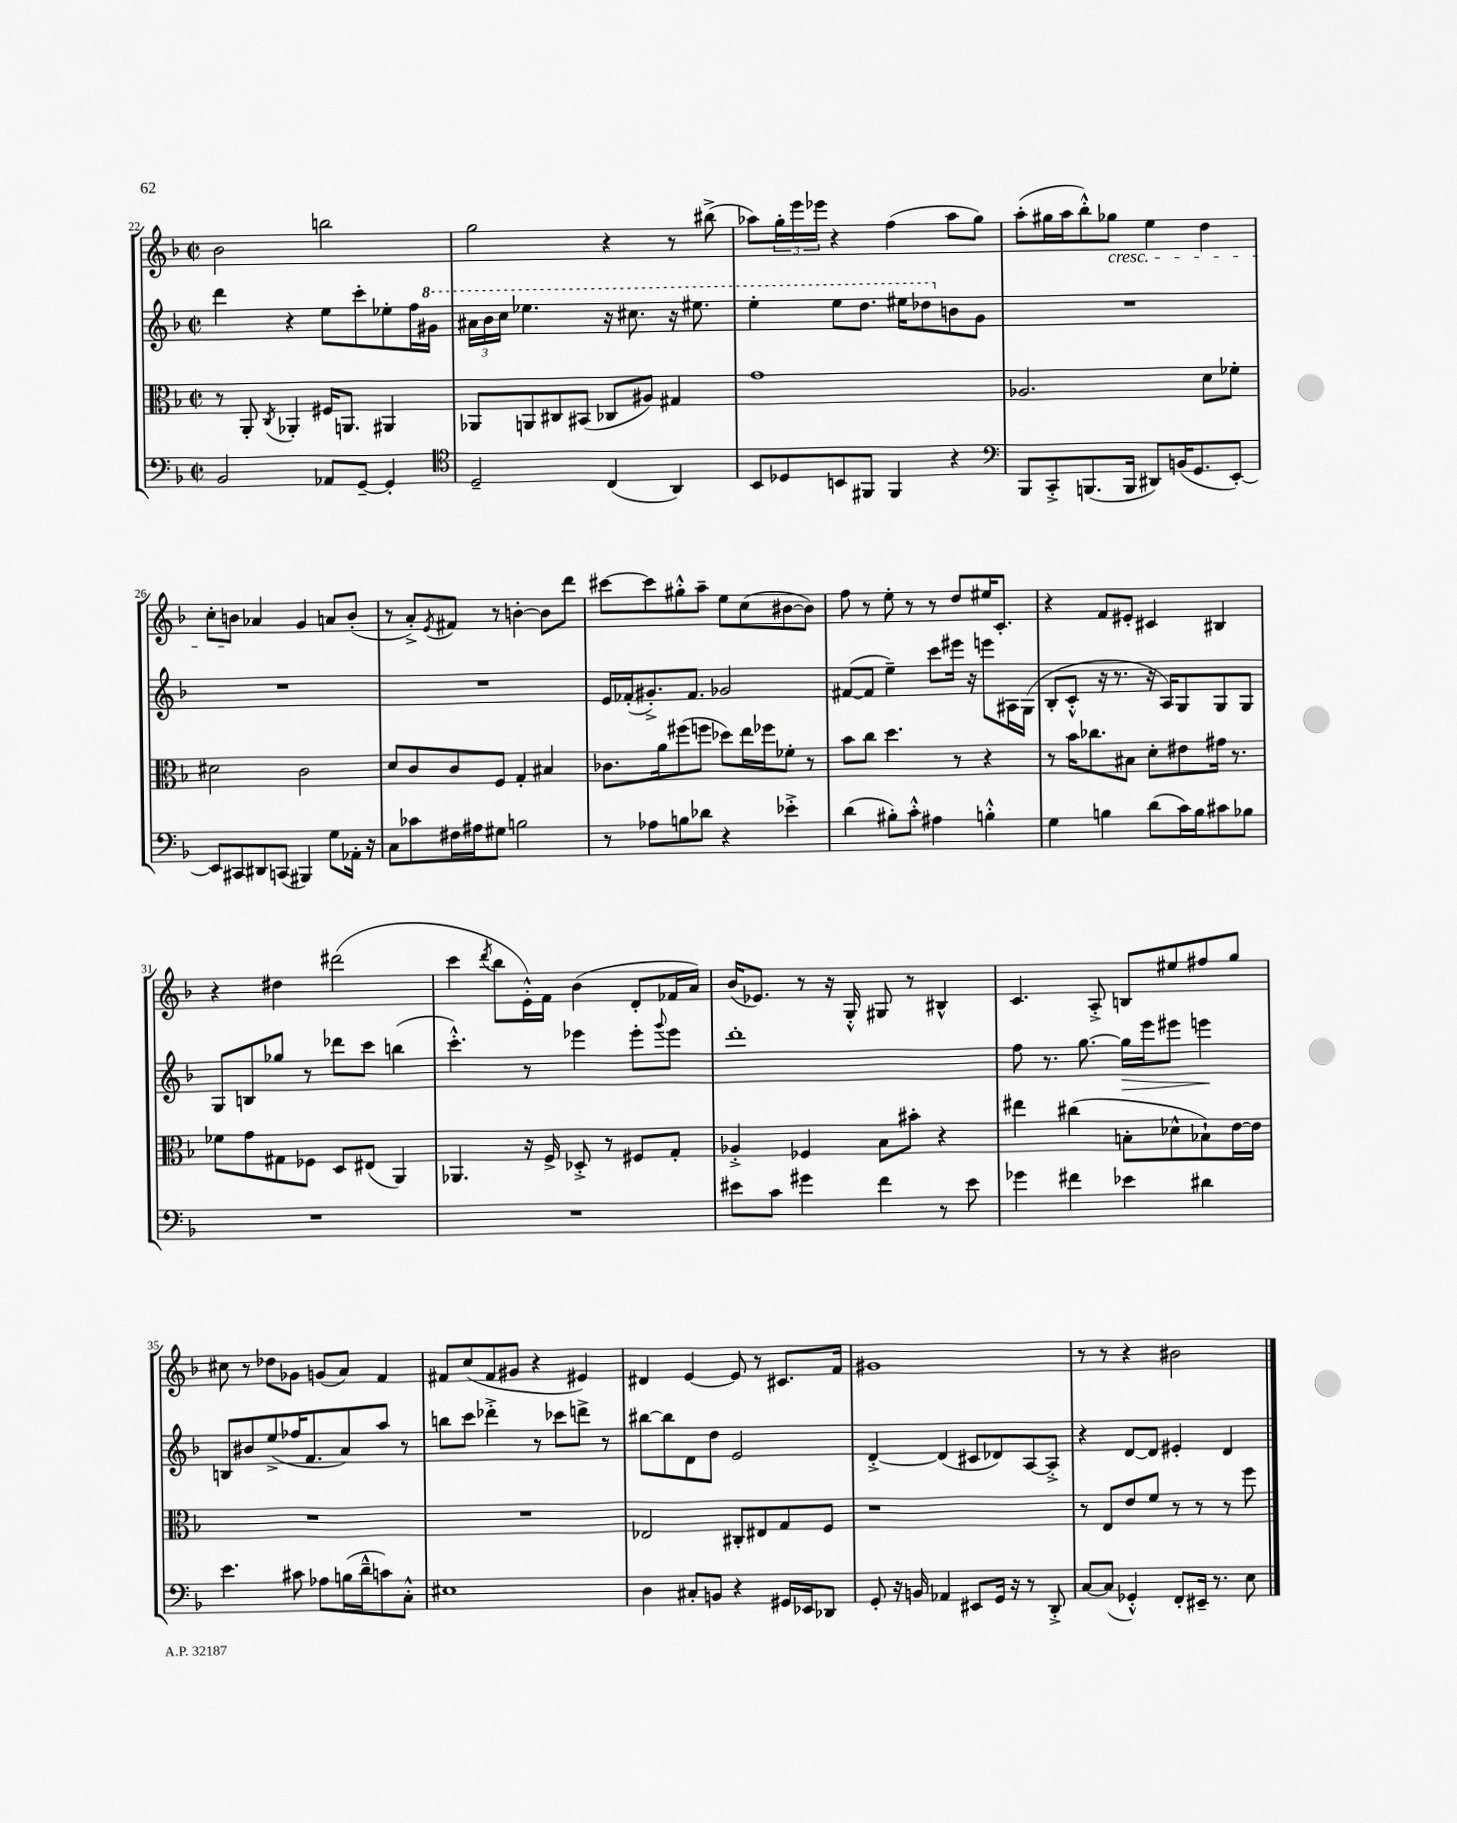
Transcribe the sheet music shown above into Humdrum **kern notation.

**kern	**kern	**kern	**dynam	**kern
*part4	*part3	*part2	*part2	*part1
*staff4	*staff3	*staff2	*staff2	*staff1
*clefF4	*clefC3	*clefG2	*	*clefG2
*k[b-]	*k[b-]	*k[b-]	*	*k[b-]
*M2/2	*M2/2	*M2/2	*	*M2/2
*met(c|)	*met(c|)	*met(c|)	*	*met(c|)
=22	=22	=22	=22	=22
2BB-/	8r	4ddd\	.	2b-\
.	8AA'/	.	.	.
.	8qC/	.	.	.
.	4AA-X'/	4r	.	.
8AA-X/L	16F#X/KL	8ee\L	.	2bbn\
.	8.AAn/J	.	.	.
[8GG~/J	.	8ccc'\	.	.
4GG'/]	4AA#X/	8ee-X'\	.	.
.	.	16ff\L	.	.
*	*	*8va	*	*
.	.	16gg#X\JJ	.	.
=23	=23	=23	=23	=23
*clefC4	*	*	*	*
2D~/	8AA-X/L	24aa#X\LL	.	2gg\
.	.	24bb-\	.	.
.	.	24ccc\JJ	.	.
.	8AAn/	4.eee-X\	.	.
.	8C#X/	.	.	.
.	(8BB#X/J	.	.	.
(4C/	8C-X/L	16r	.	4r
.	.	8.ccc#X\	.	.
.	8A#X/J)	.	.	.
4AA/)	4G#X/	16r	.	8r
.	.	8.eee#X\	.	.
.	.	.	.	(8bb#X^\
=24	=24	=24	=24	=24
8BB-/L	1g	4eee'\	.	8aa-X\L)
8D-X/	.	.	.	24gg'\L
.	.	.	.	24eee\
.	.	.	.	24eee-X\JJ
8BBn/	.	8eee\L	.	4r
8FF#X/J	.	8.ddd\J	.	.
4FF#/	.	.	.	(4ff\
.	.	16eee#X\KL	.	.
.	.	8ddd-X\	.	.
*	*	*X8va	*	*
4r	.	8bn\	.	8aa-\L
.	.	8g\J	.	8gg\J)
=25	=25	=25	=25	=25
*clefF4	*	*	*	*
8BBB-/L	2.A-X/	1r	.	(8aa'\L
8CC'^/	.	.	.	16gg#X\L
.	.	.	.	16aa\J
(8.BBBn/	.	.	.	8bb-'^^\)
!	!	!	!	!LO:TX:b:i:t=cresc.
.	.	.	.	8gg-X\J
16BBB/Jk	.	.	.	.
8DD#X/L)	.	.	.	4ee\
(16BBn/K	.	.	.	.
8.GG/	.	.	.	.
.	8d\L	.	.	4dd\
[8EE'/J)	8f-X'\J	.	.	.
!!LO:LB:g=z
=26	=26	=26	=26	=26
8EE/L]	2d#X\	1r	.	8cc'\L
8CC#X/	.	.	.	8bn\J
8DD#X/	.	.	.	4a-X/
(8CCn/J	.	.	.	.
4BBB#X/)	2c\	.	.	4g/
8G\L	.	.	.	8an/L
16AA-X'\Jk	.	.	.	(8b'/J
16r	.	.	.	.
=27	=27	=27	=27	=27
8C\L	8d/L	1r	.	8r
8c-X\	8c/	.	.	8a'^/L)
.	.	.	.	8qe/
16F#X\L	8c/	.	.	8f#X/J
16A#X\J	.	.	.	.
8G#X\J	8F/J	.	.	8r
2Bn\	4G'/	.	.	[4bn'\
.	4B#X/	.	.	8b\L]
.	.	.	.	8ddd\J
=28	=28	=28	=28	=28
8r	8.c-X\L	16e/LL	.	[8ccc#X\L
.	.	(16f-X'/J	.	.
8A-X\L	.	8.g#X'^/)	.	8ccc#\]
.	16a\k	.	.	.
8Bn\	(8ff#X\	.	.	8gg#X'^^\
.	.	8.f-/J	.	.
8d-X\J	8ffn\J	.	.	8aa~\J
4r	8dd-X\L)	2g-X/	.	8ee\L
.	16ee\L	.	.	(8cc\
.	16ff-X\J	.	.	.
4e-X'^\	8f-X'\J	.	.	[8b#X\
.	8r	.	.	8b#\J])
=29	=29	=29	=29	=29
(4d\	8b-\L	([8f#X/L	.	8ff\
.	8cc\J	8f#/J]	.	8r
8B#X'\L)	4.dd\	4ee~\)	.	8ee'\
8c'^^\J	.	.	.	8r
4A#X\	.	8ccc\L	.	8r
.	8r	16eee#X\Jk	.	8dd/L
.	.	16r	.	.
4Bn'^^\	4r	8eeen\L	.	16ee#X/K
.	.	.	.	8.c'/J
.	.	16A#X\L	.	.
.	.	(16G\JJ	.	.
=30	=30	=30	=30	=30
4G\	8r	8B-'/L	.	4r
.	16b-\KL	8c'^^/J	.	.
.	8.cc-X\	.	.	.
4Bn\	.	16r	.	8f/L
.	.	8.r	.	.
.	8B#X\J	.	.	8e#X'/J
(8d\L	8d'\L	16r	.	4c#X/
.	.	16A/KL)	.	.
16c\L)	8e#X\	8G/	.	.
16B\J	.	.	.	.
8c#X\	16g#X\Jk	8G/	.	4B#X/
.	8.r	.	.	.
8B-X\J	.	8G/J	.	.
!!LO:LB:g=z
=31	=31	=31	=31	=31
1r	8f-X\L	8G/L	.	4r
.	8g\	8Bn/	.	.
.	8G#X\	8gg-X/J	.	4dd#X\
.	8F-X\J	8r	.	.
.	8D/L	8ddd-X\L	.	(2ddd#X\
.	(8E#X/J	8ccc\J	.	.
.	4AA/)	(4bbn\	.	.
=32	=32	=32	=32	=32
1r	4.AA-X/	4.ccc'^^\)	.	4ccc\
.	.	.	.	8qddd/
.	.	.	.	8bb-\L
.	16r	8r	.	16e'^^\L)
.	16F^/	.	.	16f\JJ
.	8D-X'^/	4eee-X\	.	(4b-\
.	8r	.	.	.
.	8F#X/L	8eee-'\L	.	8d'/L
.	.	8qqggg/	.	.
.	8G'/J	8eee-\J	.	16f-X/L
.	.	.	.	16a/JJ)
=33	=33	=33	=33	=33
8e#X\L	4A-X'^/	1ddd'	.	(16b-/KL
.	.	.	.	8.e-X/J)
8c\J	.	.	.	.
4g#X\	4F-X/	.	.	8r
.	.	.	.	16r
.	.	.	.	16G'^^/
4f\	8B-\L	.	.	8G#X/
.	8b#X'\J	.	.	8r
8r	4r	.	.	4B#X^^/
8e#\	.	.	.	.
=34	=34	=34	=34	=34
4g-X\	4ee#X\	8ff\	.	4.c/
.	.	8.r	.	.
4f#X\	(4cc#X\	.	.	.
.	.	[8.gg\	.	.
.	.	.	.	8A'^/
!	!	!	!LO:HP:b	!
4e-X\	8Bn'\L	16gg\LL]	>	8Bn/L
.	.	16eee\J	.	.
.	8d-X^^\	8eee#X\J	.	8ee#X/
4d#X\	8B-X`\)	4eeen\	.	8ff#X/
.	[16e\L	.	.	8gg/J
.	16e\JJ]	.	.	.
.	.	.	]	.
!!LO:LB:g=z
=35	=35	=35	=35	=35
4.e\	1r	8Bn/L	.	8cc#X\
.	.	8b#X/	.	8r
.	.	(8ee^/	.	8dd-X\L
8c#X\	.	16ff-X/K	.	8g-X\J
.	.	8.f/	.	.
8A-X\L	.	.	.	(8gn/L
(16Bn\L	.	8a/)	.	8a/J)
16d~^^\J	.	.	.	.
8cn\)	.	8aa/J	.	4f/
8C'^^\J	.	8r	.	.
=36	=36	=36	=36	=36
1E#X	1r	8bbn\L	.	8f#X/L
.	.	8ccc\J	.	(8cc/
.	.	4ddd-X'^\	.	8f#/
.	.	.	.	8g#X/J
.	.	8r	.	4r
.	.	8ccc-X\L	.	.
.	.	8dddn^\J	.	4e#X/)
.	.	8r	.	.
=37	=37	=37	=37	=37
4D\	2E-X/	[8bb#X\L	.	4d#X/
.	.	8bb#\]	.	.
8C#X'/L	.	8d\	.	[4e/
8BBn/J	.	8dd\J	.	.
4r	8C#X'/L	2e/	.	8e/]
.	8E#X/	.	.	8r
16GG#X/LL	8G/	.	.	8.c#X/L
16EE-X/J	.	.	.	.
8DD-X/J	8F/J	.	.	.
.	.	.	.	16f/Jk
=38	=38	=38	=38	=38
8GG'/	1r	[4d'^/	.	1g#X
16r	.	.	.	.
16BBn/	.	.	.	.
4AA-X/	.	(4d/]	.	.
8EE#X/L	.	8c#X/L	.	.
16GG/Jk	.	8d-X/)	.	.
16r	.	.	.	.
8r	.	[8A/	.	.
8DD'^/	.	8A'^/J]	.	.
=39	=39	=39	=39	=39
[8C/L	8r	4r	.	8r
(8C/J]	8E/L	.	.	8r
4GG-X'^^/)	8e/	[8d/L	.	4r
.	8f/J	8d/J]	.	.
8FF'/L	8r	4e#X'/	.	2b#X\
16EE#X~/Jk	8r	.	.	.
8.r	.	.	.	.
.	8r	4d/	.	.
8E\	8ff\	.	.	.
==	==	==	==	==
*-	*-	*-	*-	*-
